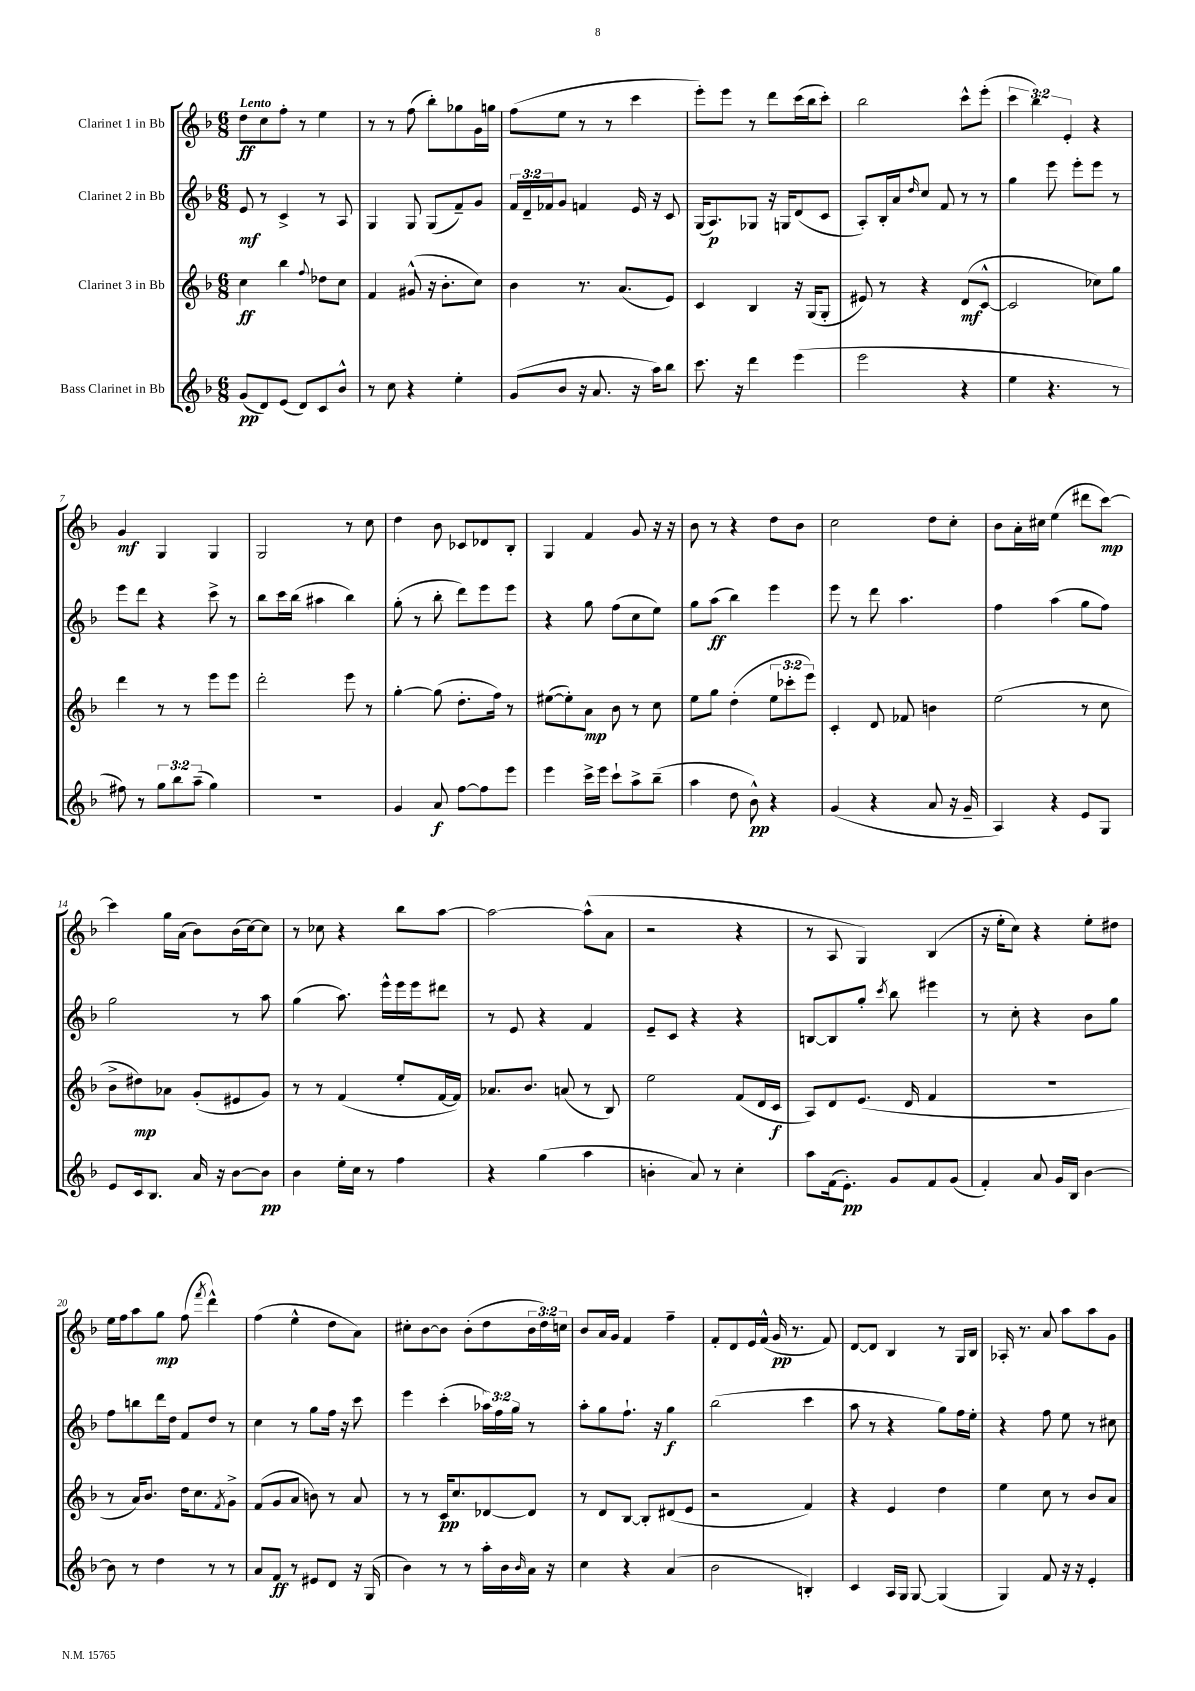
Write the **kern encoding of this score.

**kern	**dynam	**kern	**dynam	**kern	**dynam	**kern	**dynam
*part4	*part4	*part3	*part3	*part2	*part2	*part1	*part1
*staff4	*staff4	*staff3	*staff3	*staff2	*staff2	*staff1	*staff1
*I"Bass Clarinet in Bb	*	*I"Clarinet 3 in Bb	*	*I"Clarinet 2 in Bb	*	*I"Clarinet 1 in Bb	*
*clefG2	*	*clefG2	*	*clefG2	*	*clefG2	*
*k[b-]	*	*k[b-]	*	*k[b-]	*	*k[b-]	*
*M6/8	*	*M6/8	*	*M6/8	*	*M6/8	*
=1	=1	=1	=1	=1	=1	=1	=1
!	!	!	!	!	!	!LO:TX:a:B:t=Lento	!
(8g/L	pp	4cc\	ff	8e/	mf	8dd\L	ff
8d/)	.	.	.	8r	.	8cc\	.
(8e/J	.	4bb-\	.	4c^/	.	8ff'\J	.
8d/L)	.	.	.	.	.	8r	.
.	.	8qqff/	.	.	.	.	.
8c/	.	8dd-X\L	.	8r	.	4ee\	.
8b-^^/J	.	8cc\J	.	8A/	.	.	.
=2	=2	=2	=2	=2	=2	=2	=2
8r	.	4f/	.	4G/	.	8r	.
8cc\	.	.	.	.	.	8r	.
4r	.	(8g#X^^/	.	8G/	.	(8ff\	.
.	.	16r	.	(8G/L	.	8bb-'\L)	.
.	.	8.b-'\L	.	.	.	.	.
4ee'\	.	.	.	8f~/)	.	8gg-X\	.
.	.	8cc\J)	.	8g/J	.	16g\L	.
.	.	.	.	.	.	16ggn\JJ	.
=3	=3	=3	=3	=3	=3	=3	=3
(8g/L	.	4b-\	.	24f/LL	.	(8ff\L	.
.	.	.	.	24d~/	.	.	.
.	.	.	.	24f-X/J	.	.	.
8b-/J	.	.	.	8g/J	.	8ee\J	.
16r	.	8.r	.	4fn/	.	8r	.
8.a/	.	.	.	.	.	.	.
.	.	.	.	.	.	8r	.
.	.	(8.a/L	.	.	.	.	.
16r	.	.	.	16e/	.	4ccc\	.
16aa\KL)	.	.	.	16r	.	.	.
8bb-\J	.	8e/J)	.	8c/	.	.	.
=4	=4	=4	=4	=4	=4	=4	=4
8.ccc\	.	4c/	.	(16G/KL	.	8eee'\L)	.
.	.	.	.	8.A/)	p	.	.
.	.	.	.	.	.	8eee\J	.
16r	.	.	.	.	.	.	.
4ddd\	.	4B-/	.	8G-X/J	.	8r	.
.	.	.	.	16r	.	8ddd\L	.
.	.	.	.	16Gn/KL	.	.	.
(4eee\	.	16r	.	(8d/	.	(16ccc\L	.
.	.	(16G/KL	.	.	.	16bb-\J	.
.	.	8G'/J	.	8c/J	.	8ccc'\J)	.
=5	=5	=5	=5	=5	=5	=5	=5
2eee\	.	8e#X/)	.	8A'/L)	.	2bb-\	.
.	.	8r	.	16B-'/L	.	.	.
.	.	.	.	16a/J	.	.	.
.	.	.	.	16qqdd/	.	.	.
.	.	4r	.	8cc/J	.	.	.
.	.	.	.	8f/	.	.	.
4r	.	(8d/L	mf	8r	.	8ccc^^\L	.
.	.	[8c^^/J	.	8r	.	(8eee'\J	.
=6	=6	=6	=6	=6	=6	=6	=6
4ee\	.	2c/]	.	4gg\	.	6ccc\	.
.	.	.	.	.	.	6bb-\)	.
4.r	.	.	.	8eee\	.	.	.
.	.	.	.	.	.	6e'/	.
.	.	.	.	8eee'\L	.	.	.
.	.	8cc-X\L)	.	8eee\J	.	4r	.
8r	.	8gg\J	.	8r	.	.	.
!!LO:LB:g=z
=7	=7	=7	=7	=7	=7	=7	=7
8ff#X\)	.	4ddd\	.	8eee\L	.	4g/	mf
8r	.	.	.	8ddd\J	.	.	.
12gg\L	.	8r	.	4r	.	4G/	.
12bb-\	.	.	.	.	.	.	.
.	.	8r	.	.	.	.	.
(12aa~\J	.	.	.	.	.	.	.
4gg\)	.	8eee\L	.	8ccc^\	.	4G/	.
.	.	8eee\J	.	8r	.	.	.
=8	=8	=8	=8	=8	=8	=8	=8
2.r	.	2ddd'\	.	8bb-\L	.	2G/	.
.	.	.	.	16ccc\L	.	.	.
.	.	.	.	(16bb-\JJ	.	.	.
.	.	.	.	4aa#X\	.	.	.
.	.	8eee\	.	4bb-\)	.	8r	.
.	.	8r	.	.	.	8cc\	.
=9	=9	=9	=9	=9	=9	=9	=9
4g/	.	[4gg'\	.	(8gg'\	.	4dd\	.
.	.	.	.	8r	.	.	.
8a/	f	(8gg\]	.	8bb-'\	.	8b-\	.
[8ff\L	.	8.dd'\L	.	8ddd\L)	.	8c-X/L	.
8ff\]	.	.	.	8eee\	.	8d-X/	.
.	.	16ff\Jk)	.	.	.	.	.
8eee\J	.	8r	.	8eee\J	.	8B-'/J	.
=10	=10	=10	=10	=10	=10	=10	=10
4eee\	.	([8ee#X\L	.	4r	.	4G/	.
.	.	8ee#'\])	.	.	.	.	.
16ccc^\LL	.	8a\J	mp	8gg\	.	4f/	.
16eee\JJ	.	.	.	.	.	.	.
8ccc`\L	.	8b-\	.	(8ff\L	.	.	.
8aa^\	.	8r	.	8cc\	.	8g/	.
(8bb-~\J	.	8cc\	.	8ee\J)	.	16r	.
.	.	.	.	.	.	16r	.
=11	=11	=11	=11	=11	=11	=11	=11
4aa\	.	8ee\L	.	8gg\L	.	8b-\	.
.	.	8gg\J	.	(8aa\J	ff	8r	.
8dd\	.	(4dd'\	.	4bb-\)	.	4r	.
8b-^^\)	pp	.	.	.	.	.	.
4r	.	12ee\L	.	4eee\	.	8dd\L	.
.	.	12ccc-X'\	.	.	.	.	.
.	.	.	.	.	.	8b-\J	.
.	.	12eee\J)	.	.	.	.	.
=12	=12	=12	=12	=12	=12	=12	=12
(4g/	.	4c'/	.	8eee\	.	2cc\	.
.	.	.	.	8r	.	.	.
4r	.	8d/	.	8ddd\	.	.	.
.	.	8f-X/	.	4.aa\	.	.	.
8a/	.	4bn\	.	.	.	8dd\L	.
16r	.	.	.	.	.	8cc'\J	.
16g~/	.	.	.	.	.	.	.
=13	=13	=13	=13	=13	=13	=13	=13
4A/)	.	(2ee\	.	4ff\	.	8b-\L	.
.	.	.	.	.	.	16a'\L	.
.	.	.	.	.	.	16cc#X\JJ	.
4r	.	.	.	(4aa\	.	(4ee\	.
8e/L	.	8r	.	8gg\L	.	8ddd#X\L	.
8G/J	.	8cc\	.	8ff\J)	.	[8ccc\J)	mp
!!LO:LB:g=z
=14	=14	=14	=14	=14	=14	=14	=14
8e/L	.	8b-^\L	.	2gg\	.	4ccc\]	.
16c/k	.	8dd#X\)	mp	.	.	.	.
8.B-/J	.	.	.	.	.	.	.
.	.	8a-X\J	.	.	.	16gg\LL	.
.	.	.	.	.	.	(16a\JJ	.
16a/	.	(8g'/L	.	.	.	8b-\L)	.
16r	.	.	.	.	.	.	.
[8b-\L	.	8e#X/	.	8r	.	(16b-\L	.
.	.	.	.	.	.	[16cc\J)	.
8b-\J]	pp	8g/J)	.	8aa\	.	8cc\J]	.
=15	=15	=15	=15	=15	=15	=15	=15
4b-\	.	8r	.	(4gg\	.	8r	.
.	.	8r	.	.	.	8cc-X\	.
16ee'\LL	.	(4f/	.	8.aa\)	.	4r	.
16cc\JJ	.	.	.	.	.	.	.
8r	.	.	.	.	.	.	.
.	.	.	.	16eee^^\LL	.	.	.
4ff\	.	8ee'/L	.	16eee\	.	8bb-\L	.
.	.	.	.	16eee\J	.	.	.
.	.	[16f/L	.	8ddd#X\J	.	[8aa\J	.
.	.	16f/JJ])	.	.	.	.	.
=16	=16	=16	=16	=16	=16	=16	=16
4r	.	8.a-X/L	.	8r	.	2aa\_	.
.	.	.	.	8e/	.	.	.
.	.	8.b-/J	.	.	.	.	.
(4gg\	.	.	.	4r	.	.	.
.	.	(8an/	.	.	.	.	.
4aa\	.	8r	.	4f/	.	(8aa^^\L]	.
.	.	8B-/)	.	.	.	8a\J	.
=17	=17	=17	=17	=17	=17	=17	=17
4bn'\	.	2ee\	.	8e~/L	.	2r	.
.	.	.	.	8c/J	.	.	.
8a/)	.	.	.	4r	.	.	.
8r	.	.	.	.	.	.	.
4cc'\	.	(8f/L	.	4r	.	4r	.
.	.	16d/L	.	.	.	.	.
.	.	16c/JJ	f	.	.	.	.
=18	=18	=18	=18	=18	=18	=18	=18
8aa\L	.	8A/L)	.	[8Bn/L	.	8r	.
(16f\k	.	8d/	.	8B/]	.	8A/	.
8.e'\J)	pp	.	.	.	.	.	.
.	.	(8.e/J	.	8gg'/J	.	4G/)	.
.	.	.	.	8qccc/	.	.	.
8g/L	.	.	.	8bb-\	.	.	.
.	.	16d/	.	.	.	.	.
8f/	.	4f/	.	4eee#X\	.	(4B-/	.
(8g/J	.	.	.	.	.	.	.
=19	=19	=19	=19	=19	=19	=19	=19
4f'/)	.	2.r	.	8r	.	16r	.
.	.	.	.	.	.	16ee'\KL	.
.	.	.	.	8cc'\	.	8cc\J)	.
8a/	.	.	.	4r	.	4r	.
16g/LL	.	.	.	.	.	.	.
16B-/JJ	.	.	.	.	.	.	.
[4b-\	.	.	.	8b-\L	.	8ee'\L	.
.	.	.	.	8gg\J	.	8dd#X\J	.
!!LO:LB:g=z
=20	=20	=20	=20	=20	=20	=20	=20
8b-\]	.	8r	.	8ff\L	.	16ee\LL	.
.	.	.	.	.	.	16ff\J	.
8r	.	16a/KL)	.	8bbn\	.	8aa\	.
.	.	8.b-/J	.	.	.	.	.
4dd\	.	.	.	16ddd\L	.	8gg\J	mp
.	.	.	.	16dd\JJ	.	.	.
.	.	16dd\KL	.	8f/L	.	(8ff\	.
.	.	8.cc\	.	.	.	.	.
.	.	.	.	.	.	8qfff/	.
8r	.	.	.	8dd/J	.	4ddd^^\)	.
.	.	8qf/	.	.	.	.	.
8r	.	8g^\J	.	8r	.	.	.
=21	=21	=21	=21	=21	=21	=21	=21
8a/L	.	(8f/L	.	4cc\	.	(4ff\	.
8f/J	ff	8g/	.	.	.	.	.
8r	.	8a/J	.	8r	.	4ee^^\	.
8e#X/L	.	8bn\)	.	8gg\L	.	.	.
8d/J	.	8r	.	16ff\Jk	.	8dd\L	.
.	.	.	.	16r	.	.	.
16r	.	8a/	.	8ccc\	.	8a\J)	.
(16G/	.	.	.	.	.	.	.
=22	=22	=22	=22	=22	=22	=22	=22
4b-\)	.	8r	.	4eee\	.	8cc#X'\L	.
.	.	8r	.	.	.	[8b-\	.
8r	.	16c/KL	pp	(4ccc'\	.	8b-\J]	.
.	.	8.cc/	.	.	.	.	.
8r	.	.	.	.	.	(8b-'\L	.
16aa'\LL	.	[8d-X/	.	24aa-X\LL)	.	8dd\	.
.	.	.	.	24ff\	.	.	.
16b-\	.	.	.	.	.	.	.
.	.	.	.	24gg\JJ	.	.	.
16qqb-/	.	.	.	.	.	.	.
16a\JJ	.	8d-/J]	.	8r	.	24b-\L	.
.	.	.	.	.	.	24dd\)	.
16r	.	.	.	.	.	.	.
.	.	.	.	.	.	24ccn\JJ	.
=23	=23	=23	=23	=23	=23	=23	=23
4cc\	.	8r	.	8aa'\L	.	8b-/L	.
.	.	8d/L	.	8gg\	.	16a/L	.
.	.	.	.	.	.	16g/JJ	.
4r	.	[8B-/J	.	8.ff`\J	.	4f/	.
.	.	8B-'/L]	.	.	.	.	.
.	.	.	.	16r	.	.	.
(4a/	.	(8d#X/	.	4gg\	f	4ff~\	.
.	.	8e/J	.	.	.	.	.
=24	=24	=24	=24	=24	=24	=24	=24
2b-\	.	2r	.	(2bb-\	.	8f'/L	.
.	.	.	.	.	.	8d/	.
.	.	.	.	.	.	16e/L	.
.	.	.	.	.	.	(16f^^/JJ	.
.	.	.	.	.	.	16g/	pp
.	.	.	.	.	.	8.r	.
4Bn'/)	.	4f/)	.	4ccc\	.	.	.
.	.	.	.	.	.	8f/)	.
=25	=25	=25	=25	=25	=25	=25	=25
4c/	.	4r	.	8aa\	.	[8d/L	.
.	.	.	.	8r	.	8d/J]	.
16A/LL	.	4e/	.	4r	.	4B-/	.
16G/JJ	.	.	.	.	.	.	.
[8G/	.	.	.	.	.	.	.
(4G/]	.	4dd\	.	8gg\L)	.	8r	.
.	.	.	.	16ff\L	.	16G/LL	.
.	.	.	.	16ee'\JJ	.	16B-/JJ	.
=26	=26	=26	=26	=26	=26	=26	=26
4G/)	.	4ee\	.	4r	.	16A-X'/	.
.	.	.	.	.	.	8.r	.
8f/	.	8cc\	.	8ff\	.	8a/	.
16r	.	8r	.	8ee\	.	8aa\L	.
16r	.	.	.	.	.	.	.
4e'/	.	8b-/L	.	8r	.	8aa\	.
.	.	8a/J	.	8cc#X\	.	8g\J	.
==	==	==	==	==	==	==	==
*-	*-	*-	*-	*-	*-	*-	*-
